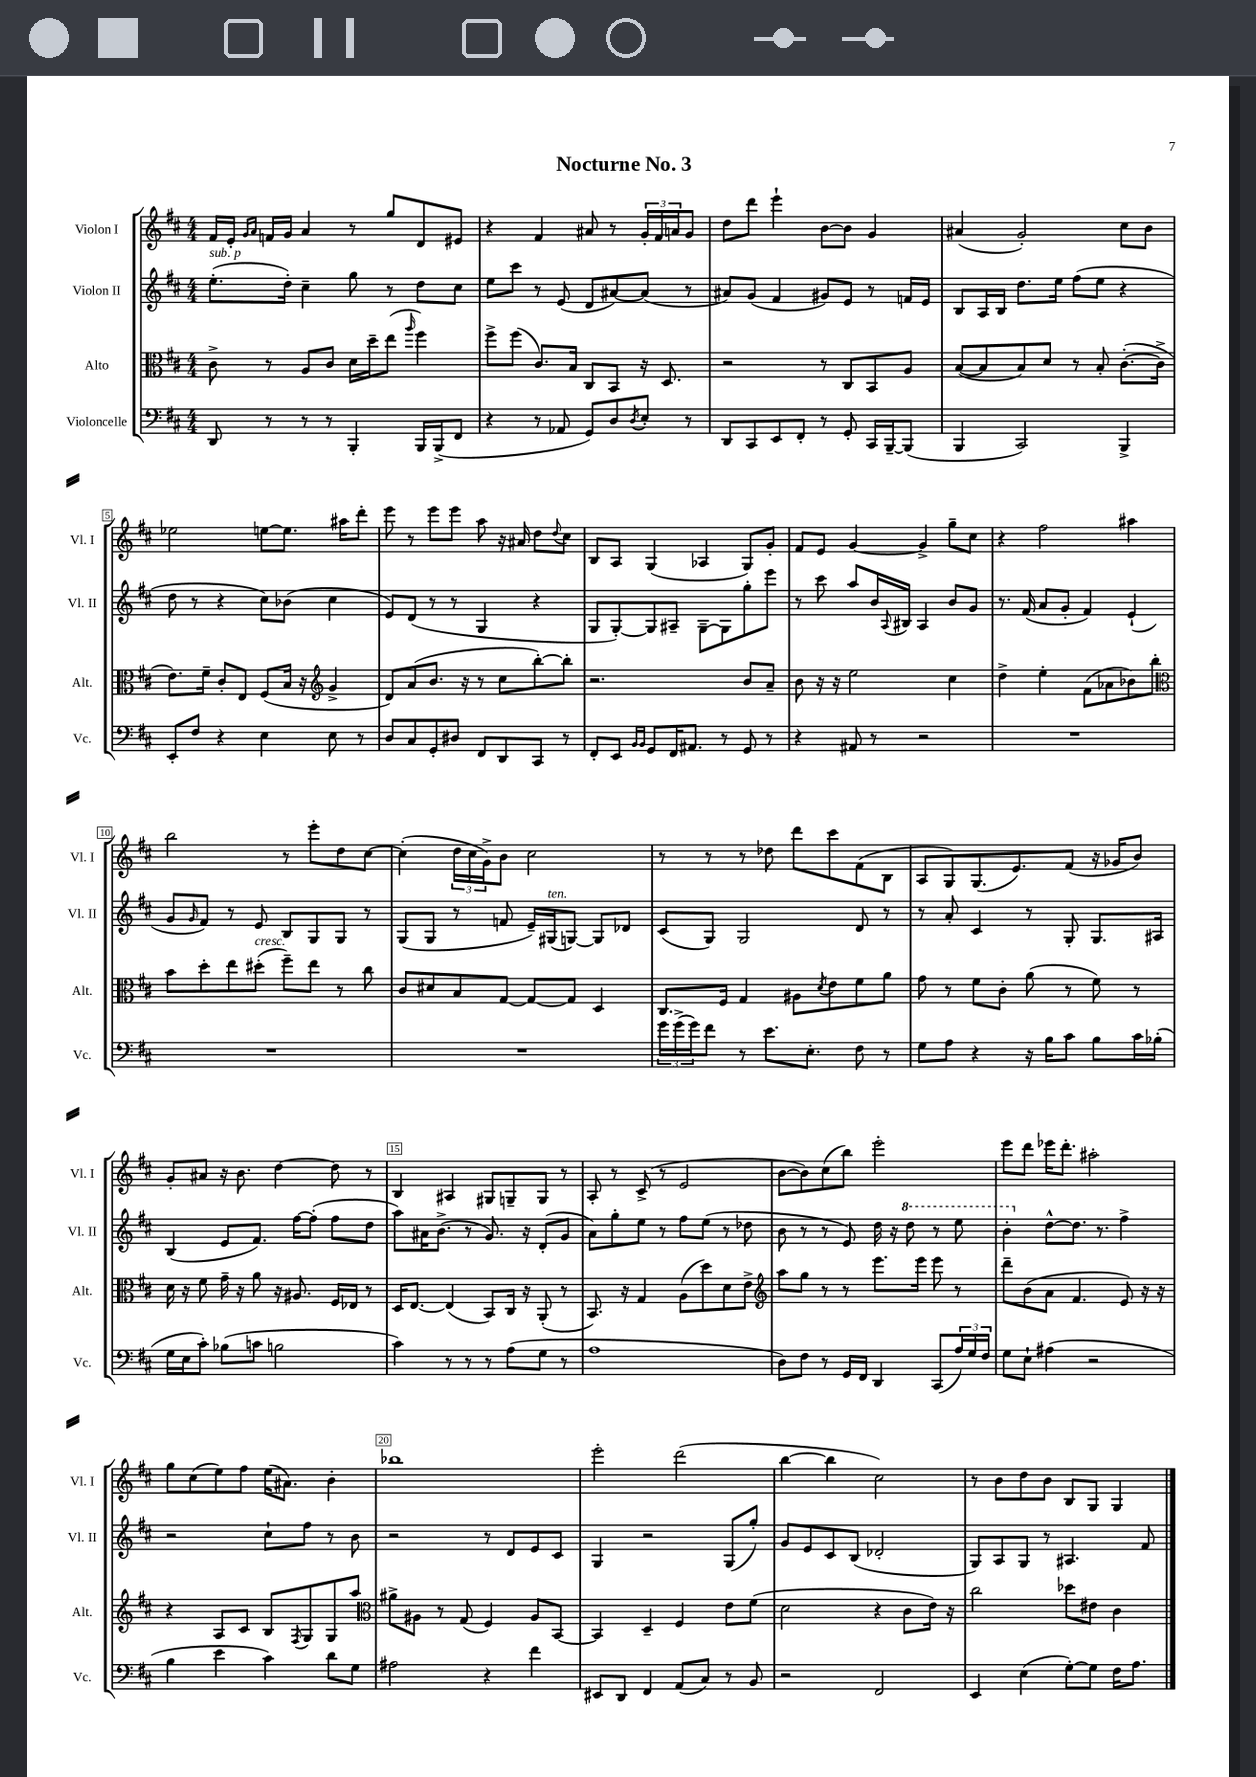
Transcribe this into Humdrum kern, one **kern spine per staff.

**kern	**kern	**kern	**kern
*staff4	*staff3	*staff2	*staff1
*clefF4	*clefC3	*clefG2	*clefG2
*k[f#c#]	*k[f#c#]	*k[f#c#]	*k[f#c#]
*M4/4	*M4/4	*M4/4	*M4/4
8DD	8c#^	(8.ee'	16f#
.	.	.	16e'
.	.	.	16qqg
.	.	.	16qqa
8r	8r	.	16f
.	.	16dd')	16g
8r	8A	4cc#~	4a
8r	8c#	.	.
4BBB'	16d	8gg	8r
.	16dd~	.	.
.	(8ee	8r	8gg
.	16qqaa	.	.
16BBB	4ff#)	8dd	8d
(16BBB^	.	.	.
8FF#	.	8cc#	8e#
=	=	=	=
4r	8ff#^	8ee	4r
.	(8ff#	8ccc#	.
8r	8.c#)	8r	4f#
8AA-	.	(8e	.
.	16B	.	.
8GG)	8C#	8d	8a#
8D	8BB	[8a#)	8r
8qD	.	.	.
8E'	16r	(8a#]	24g'
.	.	.	24f#
.	8.D	.	.
.	.	.	24a
8r	.	8r	8g
=	=	=	=
8DD	2r	8a#)	8dd
8CC#	.	(8g	8ddd
8EE	.	4f#	4eee`
8FF#'	.	.	.
8r	8r	8g#)	[8b
8GG'	8C#	8e	8b]
16CC#	8BB	8r	4g
[16BBB~	.	.	.
(8BBB]	8A	16f	.
.	.	16e	.
=	=	=	=
4BBB	([8B	8B	(4a#
.	8B]	16A	.
.	.	16B	.
2CC#)	8B)	8.dd	2g')
.	8d	.	.
.	.	16ee	.
.	8r	(8ff#	.
.	8B'	8ee	.
4BBB^	([8.c#'	4r	8cc#
.	.	.	8b
.	16c#^]	.	.
=	=	=	=
8EE'	8.e)	8dd	2ee-
8F#	.	8r	.
.	16f#~	.	.
4r	8c#'	4r	.
.	8E	.	.
4E	(8F#	8cc#)	[8ee
.	16B	(8b-	8.ee]
.	16r	.	.
*	*clefG2	*	*
8E	4g^	4cc#	.
.	.	.	16aa#
8r	.	.	8ddd'
=	=	=	=
8D	8d)	8e)	8eee
8C#	(8a	(8d	8r
8GG'	8.b	8r	8eee
8D#	.	8r	8eee
.	16r	.	.
8FF#	8r	4G	8aa
8DD	8cc#	.	16r
.	.	.	16a#
8CC#	[8bb')	4r	8dd
.	.	.	8qqdd
8r	8bb']	.	8cc#
=	=	=	=
8FF#'	2.r	8G	8B
8EE	.	[8G')	8A
16qqBB	.	.	.
16qqBB	.	.	.
8GG	.	8G]	(4G
16FF#	.	8A#~	.
8.AA#	.	.	.
.	.	[8G~	4A-
8r	.	8G]	.
8GG	8b	8gg'	8G)
8r	8a~	8eee	8g'
=	=	=	=
4r	8b	8r	8f#
.	16r	8ccc#	8e
.	16r	.	.
8AA#	2ee	8aa	[4g
8r	.	16b	.
.	.	8qqA	.
.	.	16B#	.
2r	.	4A	4g^]
.	4cc#	8b	8gg~
.	.	8g	8cc#
=	=	=	=
1r	4dd^	8.r	4r
.	.	(16f#	.
.	4ee'	8a	2ff#
.	.	8g'	.
.	(8f#	4f#)	.
.	8a-	.	.
.	8b-)	(4e`	4aa#
.	8bb'	.	.
=	=	=	=
*	*clefC3	*	*
1r	8b	8g	2bb
.	.	16qqg	.
.	8dd'	8f#)	.
.	8ee	8r	.
.	(8dd#'	8e	.
.	8ff#~)	8B	8r
.	8ee	8G	8eee'
.	8r	8G	8dd
.	8cc#	8r	[8cc#
=	=	=	=
1r	8c#	(8G	(4cc#']
.	8d#	8G	.
.	8B	8r	24dd
.	.	.	24cc#
.	.	.	24g^)
.	[8G	8f	8b
.	8G_	16e~)	2cc#
.	.	(16G#	.
.	8G]	[8G)	.
.	4D	8G]	.
.	.	8d-	.
=	=	=	=
24g	8.C#	(8c#	8r
(24g^	.	.	.
24g)	.	.	.
8f#	.	8G)	8r
.	16F#	.	.
8r	4G	2G	8r
8.e	.	.	8dd-
.	8A#	.	8ddd
8.E'	.	.	.
.	8qd	.	.
.	8e	.	8ccc#
8F#	8f#	8d	(8f#
8r	8a	8r	8B
=	=	=	=
8G	8g	8r	8A
8A	8r	8a'	8G)
4r	8f#	4c#	(8.G
.	8c#'	.	.
.	.	.	8.e)
16r	(8a	8r	.
16B	.	.	.
8c#	8r	8G'	(8f#
8B	8f#)	8.G	16r
.	.	.	16g-
16c#	8r	.	8b)
(16B-'	.	16A#	.
=	=	=	=
16G	16d	(4B	8g'
16E	16r	.	.
8c#')	8f#	.	8a#
(8B-	16g~	8e	16r
.	16r	.	8.b
8c	8a	8.f#)	.
2B	16r	.	[4dd
.	8.A#	[16ff#	.
.	.	(8ff#']	.
.	16F#	8ff#	8dd]
.	16E-	.	.
.	8r	8dd	8r
=	=	=	=
4c#)	16D	8aa)	4B
.	[8.E	.	.
.	.	16a#	.
.	.	(8.b^	.
8r	(4E]	.	4A#
8r	.	8r	.
8r	8BB)	8.g)	8G#
(8A	16C#	.	8G~
.	16r	16r	.
8G	(8AA'	(8d'	8G
8r	8r	8g	8r
=	=	=	=
1A	8.BB)	8a)	8A'
.	.	8gg'	8r
.	16r	.	.
.	4G	8ee	(8c#^
.	.	8r	8r
.	(8A	8ff#	2e
.	8dd)	(8ee	.
.	8d	8r	.
.	8e^	8dd-	.
=	=	=	=
*	*clefG2	*	*
8D)	8aa	8b	[8b
8F#	8gg	8r	8b])
8r	8r	8r	(8cc#
16GG	8r	8e)	8bb)
16FF#	.	.	.
4DD	8.eee	16dd	2eee'
.	.	16r	.
.	.	8ddd	.
.	16eee	.	.
(8CC#	8eee	8r	.
24A)	8r	8eee	.
24G	.	.	.
24F#	.	.	.
=	=	=	=
8G	8ddd~	4bb'	8eee
8E`	(8b	.	8ddd
(4A#	8a	[8dd^^	16eee-
.	.	.	8.ddd'
.	4.f#	8.dd]	.
2r	.	.	2aa#'
.	.	8.r	.
.	8e)	4ff#^	.
.	16r	.	.
.	16r	.	.
=	=	=	=
4B	4r	2r	8gg
.	.	.	(8cc#
4e	8A	.	8ee)
.	8c#	.	8ff#
4c#)	8B	8cc#`	(16ee
.	.	.	8.a#)
.	8qF#	.	.
.	8G	8ff#	.
8d	8G	8r	4b'
8G	8aa	8b	.
=	=	=	=
*	*clefC3	*	*
2A#	8a#^	2r	1bb-
.	8A#	.	.
.	8r	.	.
.	(8G	.	.
4r	4F#)	8r	.
.	.	8d	.
4f#	8A#	8e	.
.	[8BB	8c#	.
=	=	=	=
8EE#	4BB]	4G	2eee'
8DD	.	.	.
4FF#	4D~	2r	.
(8AA	4F#	.	(2ddd
8C#)	.	.	.
8r	8e	(8G	.
8BB	(8f#	8gg')	.
=	=	=	=
2r	2d	8g	[4bb
.	.	8e	.
.	.	8c#	4bb]
.	.	(8B	.
2FF#	4r	2d-'	2cc#)
.	8c#	.	.
.	16e)	.	.
.	16r	.	.
=	=	=	=
4EE	2cc#	8G)	8r
.	.	8A	8b
(4E	.	8G	8dd
.	.	8r	8b
[8G')	8dd-	4.A#	8B
8G]	8e#	.	8G
16F#	4c#	.	4G
8.A	.	.	.
.	.	8f#	.
==	==	==	==
*-	*-	*-	*-
